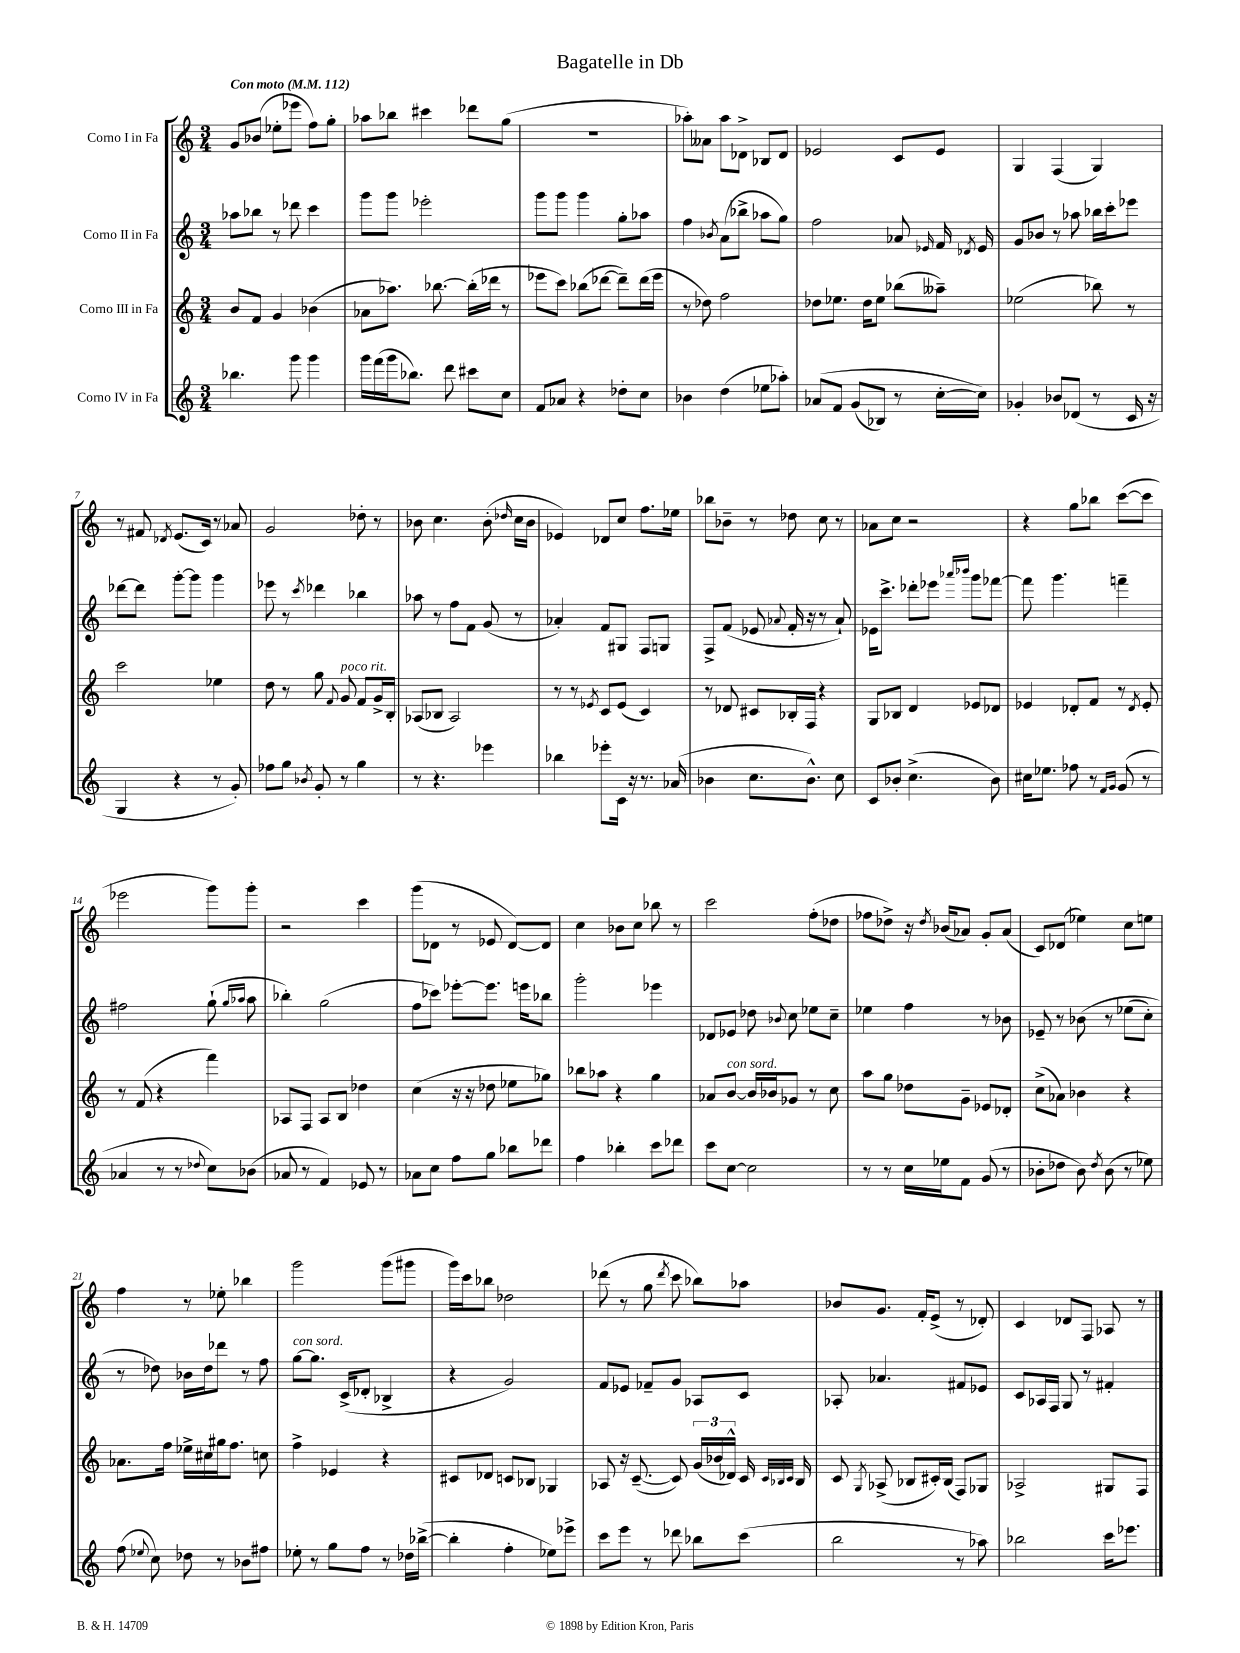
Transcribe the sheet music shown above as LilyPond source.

\header { title = "Bagatelle in Db" }
<<
\new StaffGroup <<
\new Staff = "s0" \with { instrumentName = "Corno I in Fa" } {
    \clef treble \key c \major \numericTimeSignature \time 3/4 \tempo "Con moto" 4 = 112
    \autoBeamOff g'8[ bes'8]( ees''8[-. ees'''8] f''8[) g''8]-. |
    aes''8[ bes''8] cis'''4 des'''8[ g''8]( |
    R2. |
    aes''8[-.) aeses'8] aes''8[ des'8]-> bes8[ des'8] |
    ees'2 c'8[ ees'8] |
    g4 f4( g4) |
    r8 fis'8 \acciaccatura { des'8 } e'8.[( c'16]) r8 aes'8 |
    g'2 des''8-. r8 |
    bes'8 c''4. bes'8-.( \grace { des''16 } c''16[ bes'16] |
    ees'4) des'8[ c''8] f''8.[ ees''16] |
    bes''8[ bes'8]-- r8 des''8 c''8 r8 |
    aes'8[ c''8] r2 |
    r4 g''8[ bes''8] c'''8[~( c'''8] |
    ees'''2 g'''8[) g'''8]-. |
    r2 c'''4 |
    g'''8[( des'8] r8 ees'8 des'8[~) des'8] |
    c''4 bes'8[ c''8] bes''8 r8 |
    c'''2 f''8[-.( des''8] |
    fes''8[ des''8]->) r16 \acciaccatura { des''8 } bes'16[( aes'8]) g'8[-. aes'8]( |
    c'8[) des'8]( ees''4) c''8[ e''8] |
    f''4 r8 ees''8-. bes''4 |
    g'''2 g'''8[( gis'''8] |
    g'''16[) c'''16 bes''8] des''2 |
    des'''8( r8 g''8 \acciaccatura { des'''8 } c'''8 bes''8[) aes''8] |
    bes'8[ g'8.] f'16[-. e'8]->( r8 des'8-.) |
    c'4 des'8[ f8] aes8 r8 \bar "|." |
}
\new Staff = "s1" \with { instrumentName = "Corno II in Fa" } {
    \clef treble \key c \major \numericTimeSignature \time 3/4
    \autoBeamOff aes''8[ bes''8] r8 des'''8 c'''4 |
    g'''8[ g'''8] ees'''2-. |
    g'''8[ g'''8] g'''4 g''8[-. aes''8] |
    f''4 \acciaccatura { bes'8 } a'8[( bes''8]-> aes''8[ g''8]) |
    f''2 aes'8 \grace { ees'16 } f'16 \acciaccatura { des'8 } ees'16 |
    g'8[ bes'8] r8 aes''8 bes''16[ c'''16-. ees'''8] |
    des'''8[~ des'''8] g'''8[~-. g'''8] g'''4 |
    ees'''8 r8 \acciaccatura { c'''8 } des'''4 bes''4 |
    aes''8 r8 f''8[ f'8] g'8( r8 |
    aes'4-.) f'8[ gis8] f8[ g8] |
    f8[-> f'8]( ees'8 \appoggiatura { aes'8 } f'16-. r16 r8 aes'8-!) |
    ees'16[ c'''8.]-> des'''8[-. ees'''8] \grace { aes'''16[ bes'''16] } g'''8[ fes'''8]~ |
    fes'''8 g'''4. f'''4-- |
    fis''2 g''8-!( \grace { g''16[ aes''16] } aes''8 |
    bes''4-.) g''2( |
    f''8[ ces'''8]) ees'''8[~-. ees'''8.] e'''16[ bes''8] |
    g'''2-. ees'''4 |
    des'8[ ees'8] des''8 \appoggiatura { bes'8 } c''8 ees''8[ c''8]-- |
    ees''4 f''4 r8 bes'8 |
    ees'8-- r8 bes'8\( r8 ees''8[( c''8]-.) |
    r8 des''8\) bes'16[ des''16 des'''8] r8 f''8 |
    g''8[~^\markup { \italic "con sord." } g''8.] c'16[->( des'8]-. bes4-> |
    r4 g'2) |
    f'8[ ees'8] fes'8[-- g'8] aes8[ c'8] |
    aes8-. aes'4. fis'8[ ees'8] |
    c'8[ aes16 f16] g8 r8 fis'4-. \bar "|." |
}
\new Staff = "s2" \with { instrumentName = "Corno III in Fa" } {
    \clef treble \key c \major \numericTimeSignature \time 3/4
    \autoBeamOff b'8[ f'8] g'4 bes'4( |
    aes'8[ aes''8.]) bes''8.~ bes''16[-.( des'''16] r8 |
    ees'''8[ c'''8]) bes''8[( des'''8]~ des'''8[--) des'''16( ees'''16] |
    r8 des''8) f''2 |
    des''8[ ees''8.] des''16[ ees''8] bes''8[( aeses''8]--) |
    ees''2( bes''8) r8 |
    c'''2 ees''4 |
    d''8 r8 g''8 \appoggiatura { f'8 } g'8^\markup { \italic "poco rit." } f'8[ g'16-> b16]-. |
    aes8[( bes8] aes2) |
    r8 r8 \acciaccatura { ees'8 } c'8[ ees'8]( c'4) |
    r8 des'8 cis'8[ bes16-. f16] r4 |
    g8[ bes8] d'4 ees'8[ des'8] |
    ees'4 des'8[-. f'8] r8 \acciaccatura { des'8 } ees'8-. |
    r8 f'8( r4 f'''4) |
    aes8[ f8] aes8[ b8] des''4 |
    c''4( r16 r16 des''8 ees''8[ ges''8]) |
    bes''8[ aes''8] r4 g''4 |
    aes'8[ b'8]~^\markup { \italic "con sord." } b'16[ bes'16 ges'8] r8 c''8 |
    a''8[ g''8] des''8[ g'8]-- ees'8[ des'8]-. |
    c''8[->( aes'8]) bes'4 r4 |
    aes'8.[ f''16] ees''16[-> cis''16 gis''16 f''8.] c''8 |
    f''4-> ees'4 r4 |
    cis'8[ des'8] c'8[ bes8] ges4 |
    aes8 r16 c'8.~--( c'8) \tuplet 3/2 { g'16[( bes'16 des'16]-^) } c'16 \grace { c'32[ bes32 c'32] } bes16 |
    c'8 \acciaccatura { g8 } aes8->( bes8[ cis'16-.) bes16]( f8[) ges8] |
    aes2-> gis8[ f8] \bar "|." |
}
\new Staff = "s3" \with { instrumentName = "Corno IV in Fa" } {
    \clef treble \key c \major \numericTimeSignature \time 3/4
    \autoBeamOff bes''4. g'''8 g'''4 |
    g'''16[ f'''16( g'''16 bes''8.]) d'''8 cis'''8[ c''8] |
    f'8[ aes'8] r4 des''8[-. c''8] |
    bes'4 d''4( ees''8[ aes''8]-.) |
    aes'8[\( f'8] g'8[( bes8]) r8 c''16[~-. c''16]\) |
    ges'4-. bes'8[ des'8]( r8 c'16 r16 |
    g4 r4 r8 g'8-.) |
    fes''8[ g''8] \acciaccatura { bes'8 } g'8-. r8 g''4 |
    r8 r4. ees'''4 |
    bes''4 ees'''8[-. c'16] r16 r8. aes'16( |
    bes'4 c''8.[ bes'8.]-^) c''8 |
    c'8[ bes'8]-. c''4.->( bes'8) |
    cis''16[ ees''8.] fes''8 r8 \grace { f'16[ g'16] } g'8( r8 |
    aes'4 r8 r8 \appoggiatura { des''8 } c''8[) bes'8]( |
    aes'8 r8 f'4) ees'8 r8 |
    aes'8[ c''8] f''8[ g''8] bes''8[ des'''8] |
    f''4 bes''4-. c'''8[ des'''8] |
    c'''8[ c''8]~ c''2 |
    r8 r8 c''16[ ees''16 f'8] g'8( r8 |
    bes'8[-. des''8] bes'8) \acciaccatura { des''8 } bes'8( r8 ees''8) |
    f''8( \appoggiatura { ees''8 } c''8) des''8 r8 bes'8[ fis''8] |
    ees''8-. r8 g''8[ f''8] r8 des''16[ bes''16]~->( |
    bes''4-. f''4-. ees''8[) ees'''8]-> |
    c'''8[ e'''8] r8 des'''8 bes''8[ c'''8]( |
    b''2 r8 aes''8) |
    bes''2 c'''16[ ees'''8.] \bar "|." |
}
>>
>>
